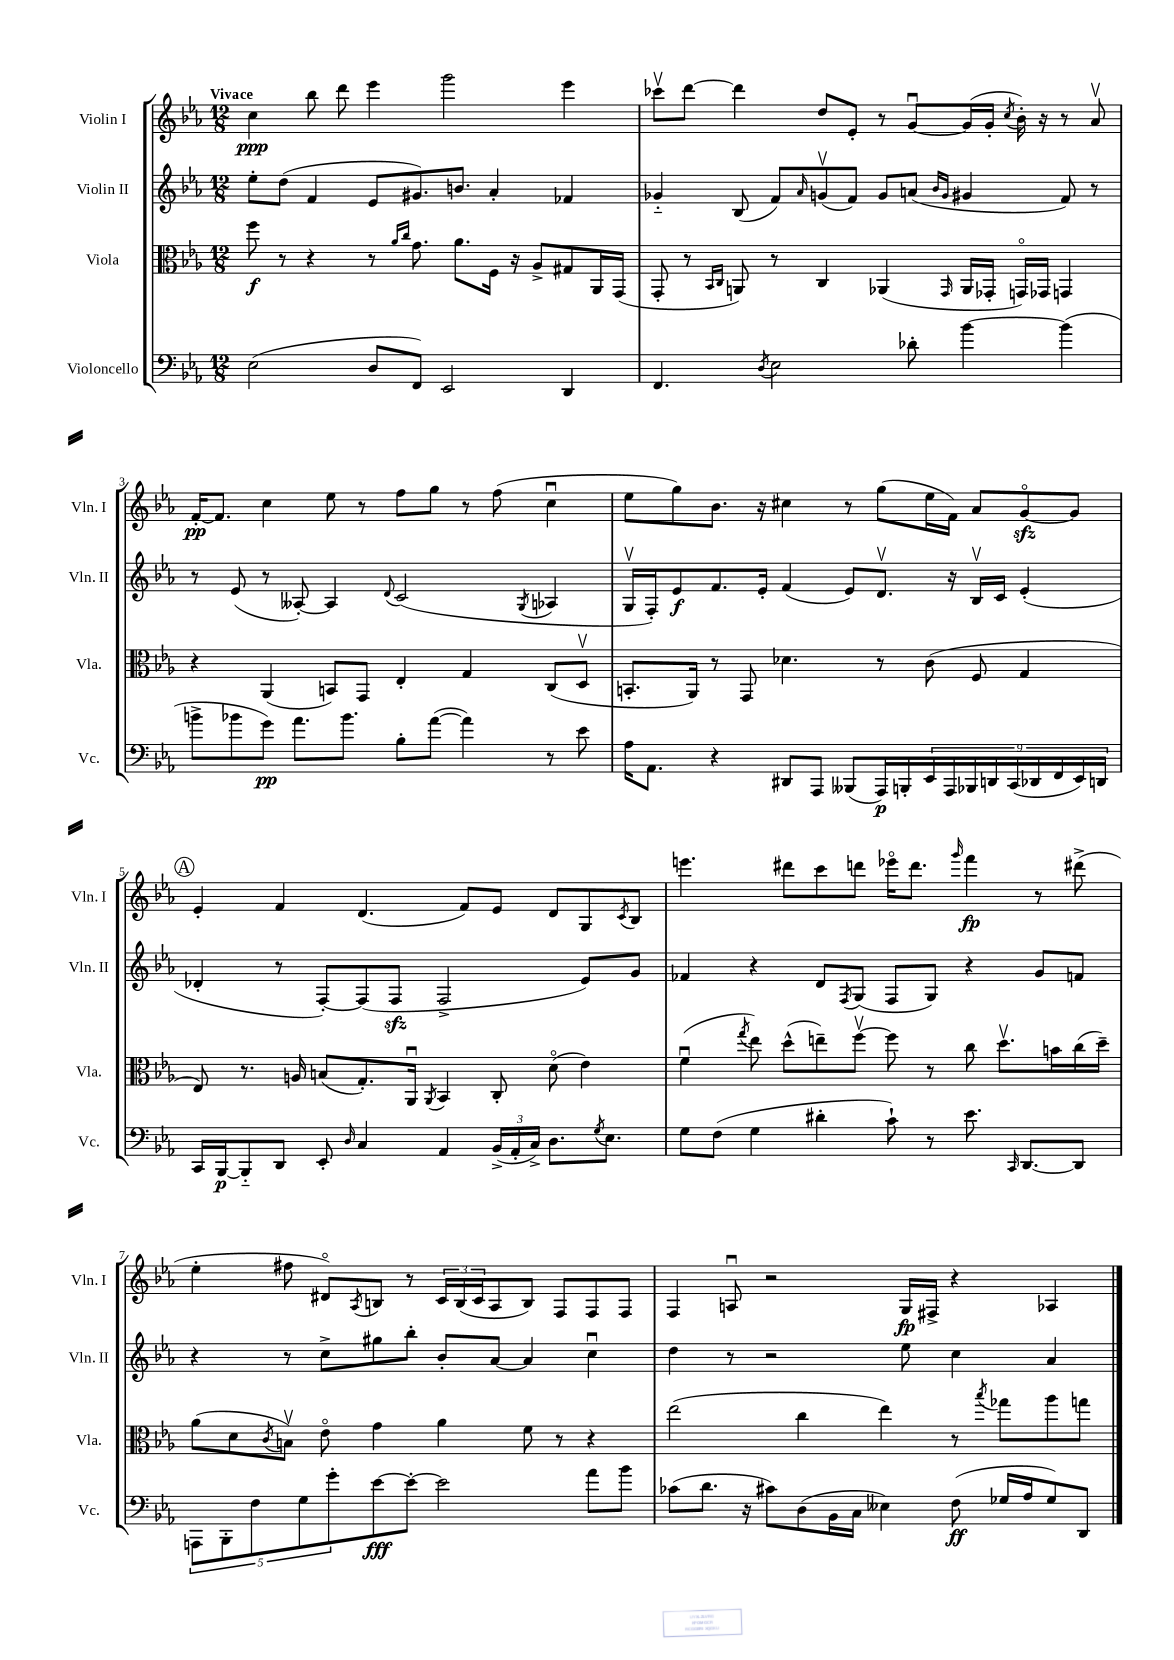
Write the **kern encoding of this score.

**kern	**dynam	**kern	**dynam	**kern	**dynam	**kern	**dynam
*part4	*part4	*part3	*part3	*part2	*part2	*part1	*part1
*staff4	*staff4	*staff3	*staff3	*staff2	*staff2	*staff1	*staff1
*I"Violoncello	*	*I"Viola	*	*I"Violin II	*	*I"Violin I	*
*I'Vc.	*	*I'Vla.	*	*I'Vln. II	*	*I'Vln. I	*
*clefF4	*	*clefC3	*	*clefG2	*	*clefG2	*
*k[b-e-a-]	*	*k[b-e-a-]	*	*k[b-e-a-]	*	*k[b-e-a-]	*
*M12/8	*	*M12/8	*	*M12/8	*	*M12/8	*
=1	=1	=1	=1	=1	=1	=1	=1
!	!	!	!	!	!	!LO:TX:a:B:t=Vivace	!
(2E-\	.	8ff\	f	8ee-'\L	.	4cc\	ppp
.	.	8r	.	(8dd\J	.	.	.
.	.	4r	.	4f/	.	8bb-\	.
.	.	.	.	.	.	8ddd\	.
8D/L	.	8r	.	8e-/L	.	4eee-\	.
.	.	16qqa-/LL	.	.	.	.	.
.	.	16qqcc/JJ	.	.	.	.	.
8FF/J)	.	8.g\	.	8.g#X/)	.	.	.
2EE-/	.	.	.	.	.	2ggg\	.
.	.	8.a-\L	.	8.bn/J	.	.	.
.	.	16F\Jk	.	4a-'/	.	.	.
.	.	16r	.	.	.	.	.
.	.	8A-^/L	.	.	.	.	.
4DD/	.	8G#X/	.	4f-X/	.	4eee-\	.
.	.	16AA-/L	.	.	.	.	.
.	.	(16GG/JJ	.	.	.	.	.
=2	=2	=2	=2	=2	=2	=2	=2
4.FF/	.	8GG'/	.	4g-X/	.	8ccc-Xv\L	.
.	.	8r	.	.	.	[8ddd\J	.
.	.	16qqBB-/LL	.	.	.	.	.
.	.	16qqC/JJ	.	.	.	.	.
.	.	8AAn/)	.	(8B-/	.	4ddd\]	.
8qD/	.	.	.	.	.	.	.
2E-\	.	8r	.	8f/L)	.	.	.
.	.	.	.	16qqa-/	.	.	.
.	.	4C/	.	(8gnv/	.	8dd/L	.
.	.	.	.	8f/J)	.	8e-'/J	.
.	.	(4AA-X/	.	8g/L	.	8r	.
8d-X'\	.	.	.	(8an/J	.	[8gu/L	.
.	.	.	.	16qqb-/LL	.	.	.
.	.	16qqGG/	.	16qqg/JJ	.	.	.
[4b-\	.	16AA-/LL	.	4g#X/	.	(16g/L]	.
.	.	16GG-X'/JJ	.	.	.	16g'/JJ	.
.	.	.	.	.	.	8qcc/	.
.	.	16GGn/LL)	.	.	.	16b-'\)	.
.	.	16GG-X/JJ	.	.	.	16r	.
(4b-\]	.	4GGn/	.	8f/)	.	8r	.
.	.	.	.	8r	.	8a-v/	.
!!LO:LB:g=z
=3	=3	=3	=3	=3	=3	=3	=3
8bn^\L	.	4r	.	8r	.	[16f'/KL	pp
.	.	.	.	.	.	8.f/J]	.
8b-X\	.	.	.	(8e-/	.	.	.
8g\J)	pp	(4AA-/	.	8r	.	4cc\	.
8.a-\L	.	.	.	[8A--X'/)	.	.	.
.	.	8BBn/L)	.	4A--/]	.	8ee-\	.
8.b-\J	.	.	.	.	.	.	.
.	.	8GG/J	.	.	.	8r	.
.	.	.	.	8qqd/	.	.	.
8B-'\L	.	4E-'/	.	(2c/	.	8ff\L	.
([8a-\J	.	.	.	.	.	8gg\J	.
4a-\])	.	4G/	.	.	.	8r	.
.	.	.	.	.	.	(8ff\	.
.	.	.	.	8qG/	.	.	.
8r	.	(8C/L	.	4A-X/	.	4ccu\	.
8e-\	.	8Dv/J	.	.	.	.	.
=4	=4	=4	=4	=4	=4	=4	=4
16A-\KL	.	8.BBn'/L	.	16Gv/LL	.	8ee-\L	.
8.AA-\J	.	.	.	16F'/J)	.	.	.
.	.	.	.	8e-/	f	8gg\)	.
.	.	16AA-/Jk)	.	.	.	.	.
4r	.	8r	.	8.f/	.	8.b-\J	.
.	.	8GG/	.	.	.	.	.
.	.	.	.	16e-'/Jk	.	16r	.
8DD#X/L	.	4.d-X\	.	(4f/	.	4cc#X\	.
8AAA-/J	.	.	.	.	.	.	.
(8BBB--X/L	.	.	.	8e-/L)	.	8r	.
16AAA-/L)	p	8r	.	8.dv/J	.	(8gg\L	.
16BBBn'/	.	.	.	.	.	.	.
18EE-/	.	(8c\	.	.	.	16ee-\L	.
18AAA-/	.	.	.	.	.	.	.
.	.	.	.	16r	.	16f\JJ)	.
18BBB-X/	.	.	.	.	.	.	.
.	.	8F/	.	16B-v/LL	.	8a-/L	.
18DDn/	.	.	.	.	.	.	.
.	.	.	.	16c/JJ	.	.	.
(18CC/	.	.	.	.	.	.	.
.	.	4G/	.	(4e-'/	.	[8gzz/	.
18DD-X/	.	.	.	.	.	.	.
18FF/	.	.	.	.	.	.	.
.	.	.	.	.	.	8g/J]	.
18EE-/)	.	.	.	.	.	.	.
18DDn/JJ	.	.	.	.	.	.	.
!!LO:LB:g=z
!!LO:REH:place=s1:t=A
=5	=5	=5	=5	=5	=5	=5	=5
16CC/LL	.	8E-/)	.	4d-X'/	.	4e-'/	.
[16BBB-/J	p	.	.	.	.	.	.
8BBB-/]	.	8.r	.	.	.	.	.
8DD/J	.	.	.	8r	.	4f/	.
.	.	16An/	.	.	.	.	.
8EE-'/	.	(8Bn/L	.	[8F'/L)	.	.	.
16qqD/	.	.	.	.	.	.	.
4C/	.	8.G'/)	.	(8F/]	.	(4.d/	.
.	.	.	.	8Fzz/J	.	.	.
.	.	16AA-u/Jk	.	.	.	.	.
.	.	8qAA-/	.	.	.	.	.
4AA-/	.	4BB-/	.	2F^/	.	.	.
.	.	.	.	.	.	8f/L)	.
(24BB-^/LL	.	8C'/	.	.	.	8e-/J	.
24AA-'/	.	.	.	.	.	.	.
24C^/JJ)	.	.	.	.	.	.	.
8.D\L	.	(8d\	.	.	.	8d/L	.
.	.	4e-\)	.	8e-/L)	.	8G/	.
8qG/	.	.	.	.	.	.	.
8.E-\J	.	.	.	.	.	.	.
.	.	.	.	.	.	8qc/	.
.	.	.	.	8g/J	.	8B-/J	.
=6	=6	=6	=6	=6	=6	=6	=6
8G\L	.	(4fu\	.	4f-X/	.	4.eeen\	.
(8F\J	.	.	.	.	.	.	.
.	.	8qgg/	.	.	.	.	.
4G\	.	8ee-\)	.	4r	.	.	.
.	.	(8dd^^\L	.	.	.	8ddd#X\L	.
4d#X'\	.	8een~\)	.	8d/L	.	8ccc\	.
.	.	.	.	8qF/	.	.	.
.	.	[8ffv\J	.	(8G/J	.	8dddn\J	.
8c`\)	.	8ff\]	.	8F/L	.	16eee-X\KL	.
.	.	.	.	.	.	8.ddd\J	.
8r	.	8r	.	8G/J)	.	.	.
.	.	.	.	.	.	16qqggg/	.
8.e-\	.	8cc\	.	4r	.	4fff\	fp
.	.	8.ddv\L	.	.	.	.	.
16qqCC/	.	.	.	.	.	.	.
[8.DD/L	.	.	.	.	.	.	.
.	.	.	.	8g/L	.	8r	.
.	.	16bn\L	.	.	.	.	.
8DD/J]	.	(16cc\	.	8fn/J	.	(8ddd#X^\	.
.	.	16dd~\JJ)	.	.	.	.	.
!!LO:LB:g=z
=7	=7	=7	=7	=7	=7	=7	=7
10AAAn\L	.	(8a-\L	.	4r	.	4ee-'\	.
10BBB-'\	.	.	.	.	.	.	.
.	.	8d\	.	.	.	.	.
10F\	.	.	.	.	.	.	.
.	.	8qc/	.	.	.	.	.
.	.	8Bnv\J)	.	8r	.	8ff#X\	.
10G\	.	.	.	.	.	.	.
.	.	8e-\	.	8cc^\L	.	8d#X/L)	.
10g'\	.	.	.	.	.	.	.
.	.	.	.	.	.	8qA-/	.
[8e-\	fff	4g\	.	8gg#X\	.	8Bn/J	.
8e-'\J_	.	.	.	8bb-'\J	.	8r	.
2e-\]	.	4a-\	.	8b-'/L	.	24c/LL	.
.	.	.	.	.	.	(24B/	.
.	.	.	.	.	.	24c/J	.
.	.	.	.	[8a-/J	.	8A-/	.
.	.	8f\	.	4a-/]	.	8B/J)	.
.	.	8r	.	.	.	8F/L	.
8a-\L	.	4r	.	4ccu\	.	8F/	.
8b-\J	.	.	.	.	.	8F/J	.
=8	=8	=8	=8	=8	=8	=8	=8
(8c-X\L	.	(2ee-\	.	4dd\	.	4F/	.
8.d\J	.	.	.	.	.	.	.
.	.	.	.	8r	.	8Anu/	.
16r	.	.	.	.	.	.	.
8c#X\L)	.	.	.	2r	.	2r	.
(8D\	.	4cc\	.	.	.	.	.
16BB-\L	.	.	.	.	.	.	.
16C\JJ	.	.	.	.	.	.	.
4E--X\)	.	4ee-\)	.	.	.	.	.
.	.	.	.	8ee-\	.	16G/LL	fp
.	.	.	.	.	.	16F#X^/JJ	.
(8F\	ff	8r	.	4cc\	.	4r	.
.	.	8qbb-/	.	.	.	.	.
16G-X/LL	.	8gg-X\L	.	.	.	.	.
16A-/J	.	.	.	.	.	.	.
8G-/)	.	8aa-\	.	4a-/	.	4A-X/	.
8DD/J	.	8ggn\J	.	.	.	.	.
==	==	==	==	==	==	==	==
*-	*-	*-	*-	*-	*-	*-	*-
